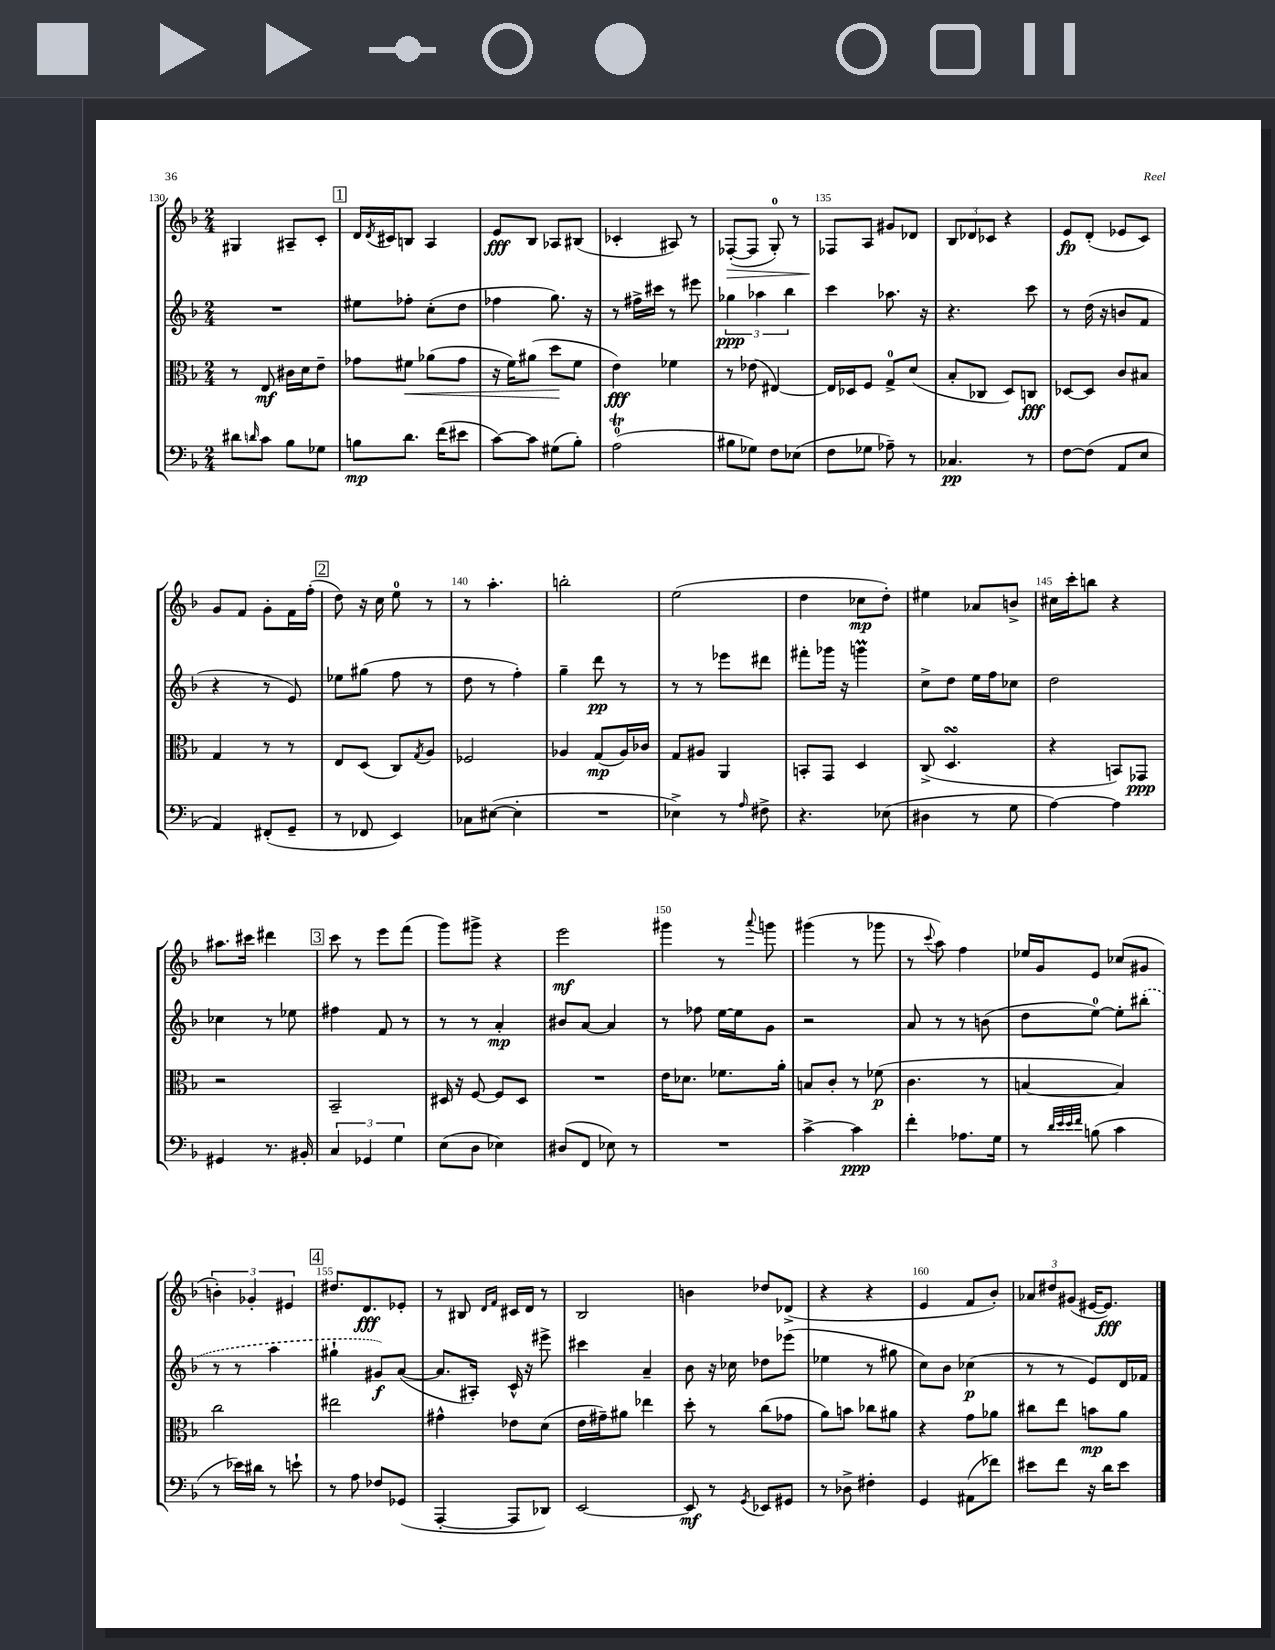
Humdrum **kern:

**kern	**kern	**kern	**kern
*staff4	*staff3	*staff2	*staff1
*clefF4	*clefC3	*clefG2	*clefG2
*k[b-]	*k[b-]	*k[b-]	*k[b-]
*M2/4	*M2/4	*M2/4	*M2/4
8d#	8r	2r	4G#
16qqd	.	.	.
8c	8E	.	.
8B-	16c#	.	8A#~
.	16d	.	.
8G-	8e~	.	8c'
=	=	=	=
8B	8g-	8ee#	16d
.	.	.	8qd
.	.	.	16c#
8.d	8f#	8ff-'	8B
.	(8a-	(8cc'	4A
(16f	.	.	.
8e#	8g-	8dd	.
=	=	=	=
[8c)	16r	4ff-	8e
.	16f)	.	.
8c]	(8a#	.	8B-
(8G#	8dd	8.gg)	8A-
8B-')	8f	.	(8B#
.	.	16r	.
=	=	=	=
(2A	4e)	8r	4c-'
.	.	16ff#^	.
.	.	16ccc#	.
.	4f-	8r	8A#)
.	.	8eee#	8r
=	=	=	=
8B#	8r	6gg-	([8F-'
8G-)	(8e-	.	8F-]
.	.	6aa-	.
8F	[4E#)	.	8G')
.	.	6bb-	.
(8E-	.	.	8r
=	=	=	=
8F	16E#]	4ccc	8F-
.	16D-	.	.
8G-	8F	.	8A
8A-~)	8G^	8.aa-	8g#
8r	(8d	.	8d-
.	.	16r	.
=	=	=	=
4.C-	8B-'	4.r	12B-
.	.	.	12d-
.	8C-	.	.
.	.	.	12c-
.	8D)	.	4r
8r	8C	8ccc	.
=	=	=	=
[8F	[8D-	8r	8e
(8F]	8D-]	(16dd	(8d'
.	.	16r	.
8AA	8c	8b	8e-
8E	8B#	8f	8c)
=	=	=	=
4AA)	4G	4r	8g
.	.	.	8f
(8FF#'	8r	8r	8g'
8GG~	8r	8e)	16f
.	.	.	(16ff'
=	=	=	=
8r	8E	8ee-	8dd)
8FF-	(8D	(8gg#	16r
.	.	.	16cc
4EE)	8C)	8ff	8ee
.	8qG	.	.
.	8A	8r	8r
=	=	=	=
8C-	2F-	8dd	8r
([8E#	.	8r	4.aa'
4E#']	.	4ff')	.
=	=	=	=
2r	4A-	4gg~	2bb'
.	(8G	8ddd	.
.	16A-)	8r	.
.	16c-	.	.
=	=	=	=
4E-^)	8G	8r	(2ee
.	8A#	8r	.
8r	4AA	8eee-	.
16qqA	.	.	.
8F#^	.	8ddd#	.
=	=	=	=
4.r	8BB'	8fff#'	4dd
.	8GG	16ggg-	.
.	.	16r	.
.	4D	4ggg	8cc-
(8E-	.	.	8dd')
=	=	=	=
4D#	(8C^	8cc^	4ee#
.	4.D	8dd	.
8r	.	16ee	8a-
.	.	16ff	.
8G	.	8cc-	8b^
=	=	=	=
[4A)	4r	2dd	16cc#
.	.	.	16ccc'
.	.	.	8bb
4A]	8BB)	.	4r
.	8GG-	.	.
=	=	=	=
4GG#	2r	4cc-	8.aa#
.	.	.	16ccc#
8.r	.	8r	4ddd#
.	.	8ee-	.
16BB#'	.	.	.
=	=	=	=
6C	2BB-~	4ff#	8ccc
.	.	.	8r
6GG-	.	.	.
.	.	8f	8eee
6G	.	.	.
.	.	8r	(8fff
=	=	=	=
(8E	16D#	8r	8ggg)
.	16r	.	.
8D	[8F	8r	8ggg#^
4E-)	8F]	4a'	4r
.	8D#	.	.
=	=	=	=
(8D#	2r	8b#	2eee
8FF	.	[8a	.
8E-)	.	4a]	.
8r	.	.	.
=	=	=	=
2r	16e	8r	4ggg#
.	8.d-	.	.
.	.	8ff-	.
.	8.f-	[16ee	8r
.	.	16ee]	.
.	.	.	8qqaaa
.	.	8g	8ggg
.	16a'	.	.
=	=	=	=
[4c^	8B	2r	(4ggg#
.	8c'	.	.
4c]	8r	.	8r
.	(8f-	.	8ggg-
=	=	=	=
4f'	4.c	8a	8r
.	.	.	8qqccc
.	.	8r	8aa)
8.A-	.	8r	4ff
.	8r	(8b	.
16G	.	.	.
=	=	=	=
8r	[4B	8dd	16ee-
.	.	.	16g
32qqd	.	.	.
32qqe	.	.	.
32qqe	.	.	.
32qqf	.	.	.
(8B	.	[8ee)	8e
4c	4B])	8ee']	(8cc-
.	.	(8bb#'	8g#
=	=	=	=
8r	2cc	8r	6b')
16e-)	.	8r	.
.	.	.	6g-'
16d#	.	.	.
8r	.	4aa	.
.	.	.	6e#
8e`	.	.	.
=	=	=	=
8r	2ee#	4gg#`	8.dd#
8A	.	.	.
.	.	.	8.d
8F-	.	8g#)	.
(8GG-	.	([8a	8e-'
=	=	=	=
[4AAA'	4g#^^	8.a]	8r
.	.	.	8B#
.	.	16A#')	.
.	.	.	16qqd
.	.	.	16qqf
8AAA]	8e-	16c^^	16c#
.	.	16r	16d
8DD-)	(8d	8eee#^	8r
=	=	=	=
[2EE	16e	4ccc#	2B-
.	16g#~)	.	.
.	8a#	.	.
.	4ee-	4a~	.
=	=	=	=
8EE]	8dd'	8b-	4b
8r	8r	16r	.
.	.	16cc-	.
8qGG	.	.	.
8EE-	(8cc	8dd-	8dd-
8GG#	8g-	(8eee-	(8d-^
=	=	=	=
8r	8a)	4ee-	4r
8D-^	8b	.	.
4F#'	8cc-	8r	4r
.	8a#	8gg#	.
=	=	=	=
4GG	4r	8cc)	4e
.	.	8b-	.
(8AA#	8g	(4cc-	8f
8f-)	8a-	.	8b-')
=	=	=	=
8e#	8cc#	8r	12a-
.	.	.	12dd#
8f	8ee	8r	.
.	.	.	(12g#
16r	8b	8e)	[16e#
16d	.	.	8.e#])
8e#	8a	16d	.
.	.	16f-	.
==	==	==	==
*-	*-	*-	*-
